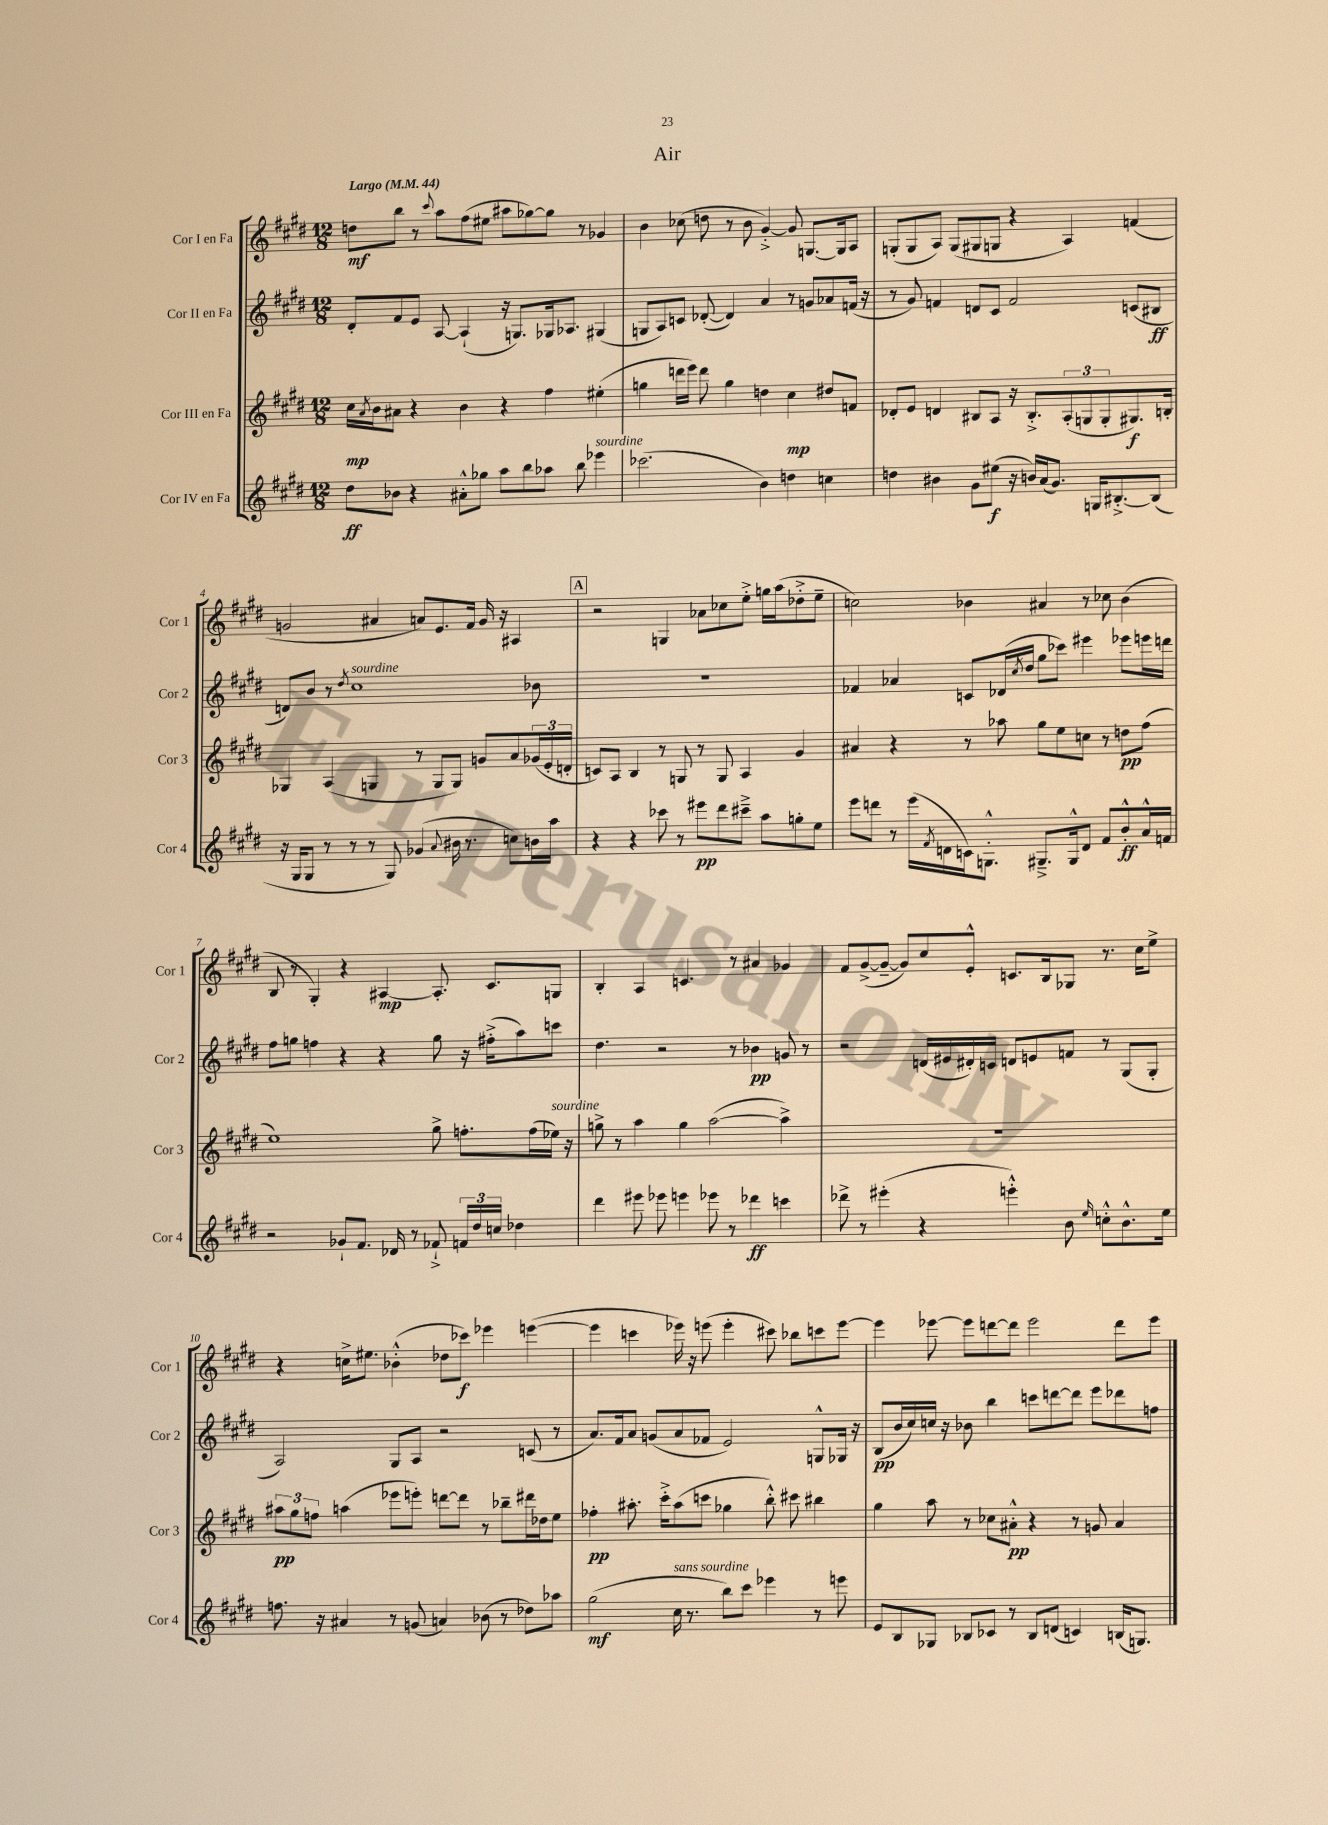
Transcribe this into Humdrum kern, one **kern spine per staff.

**kern	**kern	**kern	**kern
*staff4	*staff3	*staff2	*staff1
*clefG2	*clefG2	*clefG2	*clefG2
*k[f#c#g#d#]	*k[f#c#g#d#]	*k[f#c#g#d#]	*k[f#c#g#d#]
*M12/8	*M12/8	*M12/8	*M12/8
*MM44	*MM44	*MM44	*MM44
8dd#\L	16cc#\LL	8d#'/L	8dd\L
.	8qa/	.	.
.	16b\J	.	.
8b-\J	8a#\J	8f#/	8bb\J
4r	4r	8e/J	8r
.	.	.	8qqccc#/
.	.	[8A/	8aa\L
8a#'^^\L	4b\	(4A`/]	(8ff#\
8gg-\J	.	.	8ee#\J
8aa\L	4r	16r	8aa#\L
.	.	8.G/L)	.
8bb\	.	.	[8gg-\)
8aa-\J	4ff#\	16G-/k	8gg-\]J
.	.	8.A-/J	.
8bb\	.	.	8r
4eee-\	(4ee#'\	(4G#/	4g-/
=	=	=	=
(2.ccc-\	4gg\	8G/L	4b\
.	.	8A/)	.
.	16ddd\LL	8c/J	(8cc-\
.	16eee\JJ)	.	.
.	8ddd\	([8d-'/	8dd\
.	4gg\	4d-/])	8r
.	.	.	8b\
4b\)	4dd\	4a/	[4g#'^/)
4dd\	4cc#\	8r	8g#/]
.	.	8g/L	[8.G/L
4cc\	8dd#/L	8a-/	.
.	.	.	16G/]k
.	8f/J	(16f/Jk	8A/J
.	.	16r	.
=	=	=	=
4dd\	8d-'/L	8r	(8G'/L
.	8e/J	8g#/)	8G/
4b#\	4d/	4f/	8A/J)
.	.	.	(8G/L
8g#\L	8B#/L	8d/L	8G#/
(8ee#\J	8A/J	8c#/J	8G/J
16r	16r	2f/	4r
16b/LL)	8.B#'^/L	.	.
(16a/J	.	.	.
8.g#/J)	.	.	.
.	(12A'/	.	4A/)
.	12G/	.	.
16G/LK	.	.	.
.	12G'/	.	.
[8.B#'^/	.	.	.
.	8.G#/)	(8c/L	(4f/
(8B#/]J	.	8B#/J	.
.	16B'/Jk	.	.
=	=	=	=
16r	4G-/	8d/L)	2g/
16G#/LK	.	.	.
8G#/J	.	8b/J	.
8r	(4A/	8r	.
.	.	8qdd#/	.
8r	.	1cc#	.
8r	4G/	.	4a#/
8G#/)	.	.	.
(4g-/	8r	.	8a/L)
.	8G/L	.	8.e/
8qqa/	.	.	.
16b#\	8G/J)	.	.
8.r	.	.	16f#/Jk
.	8g/L	.	16g/
.	.	.	16r
8cc\L)	8a/	.	4A#/
16b\L	(24g-/L	8b-\	.
.	24e'/	.	.
16aa\JJ	.	.	.
.	24d'/JJ	.	.
=	=	=	=
4r	8c/L)	1.r	2r
.	8A/J	.	.
4r	4B/	.	.
8ccc-\	8r	.	4G/
8r	8G/	.	.
8eee#\L	8r	.	8a-\L
8ddd#\	8G/	.	8cc-\
8ccc#~^\J	4A/	.	8ee'^\J
8aa\L	.	.	16gg\LL
.	.	.	(16aa\J
8gg'\	4g#/	.	8dd-'^\
8ee\J	.	.	8ee~\J
=	=	=	=
8eee\L	4a#/	4f-/	2cc\)
8ddd\J	.	.	.
8r	4r	4a-/	.
(16eee\LL	.	.	.
8qf#/	.	.	.
16d\	.	.	.
16c\J)	8r	8c/L	4b-\
8.G'^^\J	.	.	.
.	8aa-\	(16d-/L	.
.	.	8qcc#/	.
.	.	16dd#/JJ	.
8.G#~^/L	8gg#\L	8gg#\L	4a#/
.	8ee\	8ccc-\J)	.
16G#^^/k	.	.	.
8d/J	8cc\J	4eee#\	8r
8f#/L	8r	.	8cc-\
8b'^^/	8dd\L	8eee-\L	(4b-\
16a^^/L	(8ff#\J	16eee\L	.
16f/JJ	.	16ddd\JJ	.
=	=	=	=
2r	1ee)	8ff#\L	8B/
.	.	8gg\J	8r
.	.	4ff\	4G#'/)
8g-`/L	.	4r	4r
8.f#/J	.	.	.
.	.	4r	[4A#/
16d-/	.	.	.
8r	.	.	.
8f-`^/	8gg#^\	8gg\	8.A#'/]
24f/LL	8.ff'\L	16r	.
24dd#/	.	.	.
.	.	(16ff#'^\LK	8.c#/L
24cc/JJ	.	.	.
4dd-\	.	8aa\)	.
.	(16ff\L	.	.
.	16ee-\JJ)	8ccc\J	8G/J
.	16r	.	.
=	=	=	=
4ddd#\	8gg^\	4.dd#\	4B'/
.	8r	.	.
8eee#\	4aa\	.	4A/
8eee-\	.	2r	.
4eee\	4gg\	.	4.c/
8eee-\	([2aa\	.	.
8r	.	8r	8r
4ddd-\	.	4b-\	4a#/
4ccc\	4aa^\])	8g/	4g-/
.	.	8r	.
=	=	=	=
8ddd-^\	1.r	2r	8f#/L
8r	.	.	([8g#^/
(4eee#'\	.	.	8g#~/_J
.	.	.	8g#/]L)
4r	.	(16d/LL	8cc#/
.	.	16e#/	.
.	.	16d#'/)	8e'^^/J
.	.	16c/JJ	.
4eee'^^\)	.	8d/L	8.c/L
.	.	8e/	.
.	.	.	16B/k
8b\	.	8f/J	8G-/J
16qqee/	.	.	.
8cc'^^\L	.	8r	8.r
8.b^^\	.	(8G#/L	.
.	.	.	16cc#\LK
.	.	8G#'/J	8ee^\J
16ee\Jk	.	.	.
=	=	=	=
8.ff\	12aa#\L	2A/)	4r
.	12gg#\	.	.
.	12ff\J	.	.
16r	.	.	.
4a#/	(4aa\	.	16cc^\LK
.	.	.	8.ee#\J
8r	8eee-\L	8G#/L	(4b-'^^\
(8g/	8eee'\J)	8A/J	.
4a/)	[8ddd\L	2r	8dd-\L
.	8ddd\]J	.	8ccc-\J)
(8b-\	8r	.	4eee-\
8r	8bb-~\L	.	.
8dd-\L)	16ddd#\L	(8c/	([4eee\
.	16dd-\J	.	.
8aa-\J	8ee\J	8r	.
=	=	=	=
(2gg#\	4ff-'\	8.a/L)	4eee\]
.	.	16f#/k	.
.	8.aa#'\	8a/J	4ccc\
.	.	(8g/L	.
.	16ccc#'^\LK	.	.
16cc#\	(8aa#\	8a/	16eee-\)
8.r	.	.	16r
.	8ccc\J	8f-/J	(8eee\
8bb\L)	4gg-\	2e/)	4eee'\
8ccc#\J	.	.	.
4eee-\	8bb'^^\)	.	8ccc#\)
.	8ccc#\	.	8bb-\L
8r	4bb#\	8G^^/L	8ccc\
8eee\	.	16G-/Jk	[8eee\J
.	.	16r	.
=	=	=	=
8e/L	4gg#\	(8B/L	4eee\]
8B/	.	16b/L	.
.	.	16cc#/)	.
8G-/J	8aa\	16cc/JJ	[8eee-\
.	.	16r	.
8B-/L	8r	8b-\	8eee-\]L
8c-/J	8cc-\L	4bb\	[8ddd\
8r	8a#'^^\J	.	8ddd\]J
8B-/L	4r	8ccc\L	2eee-\
(8d/J	.	[8ddd\	.
4c/)	8r	8ddd\]J	.
.	8g/	8eee\L	.
(16B/LK	4a#/	8ddd-\	8ddd\L
8.G/J)	.	.	.
.	.	8ff\J	8eee-\J
==	==	==	==
*-	*-	*-	*-
